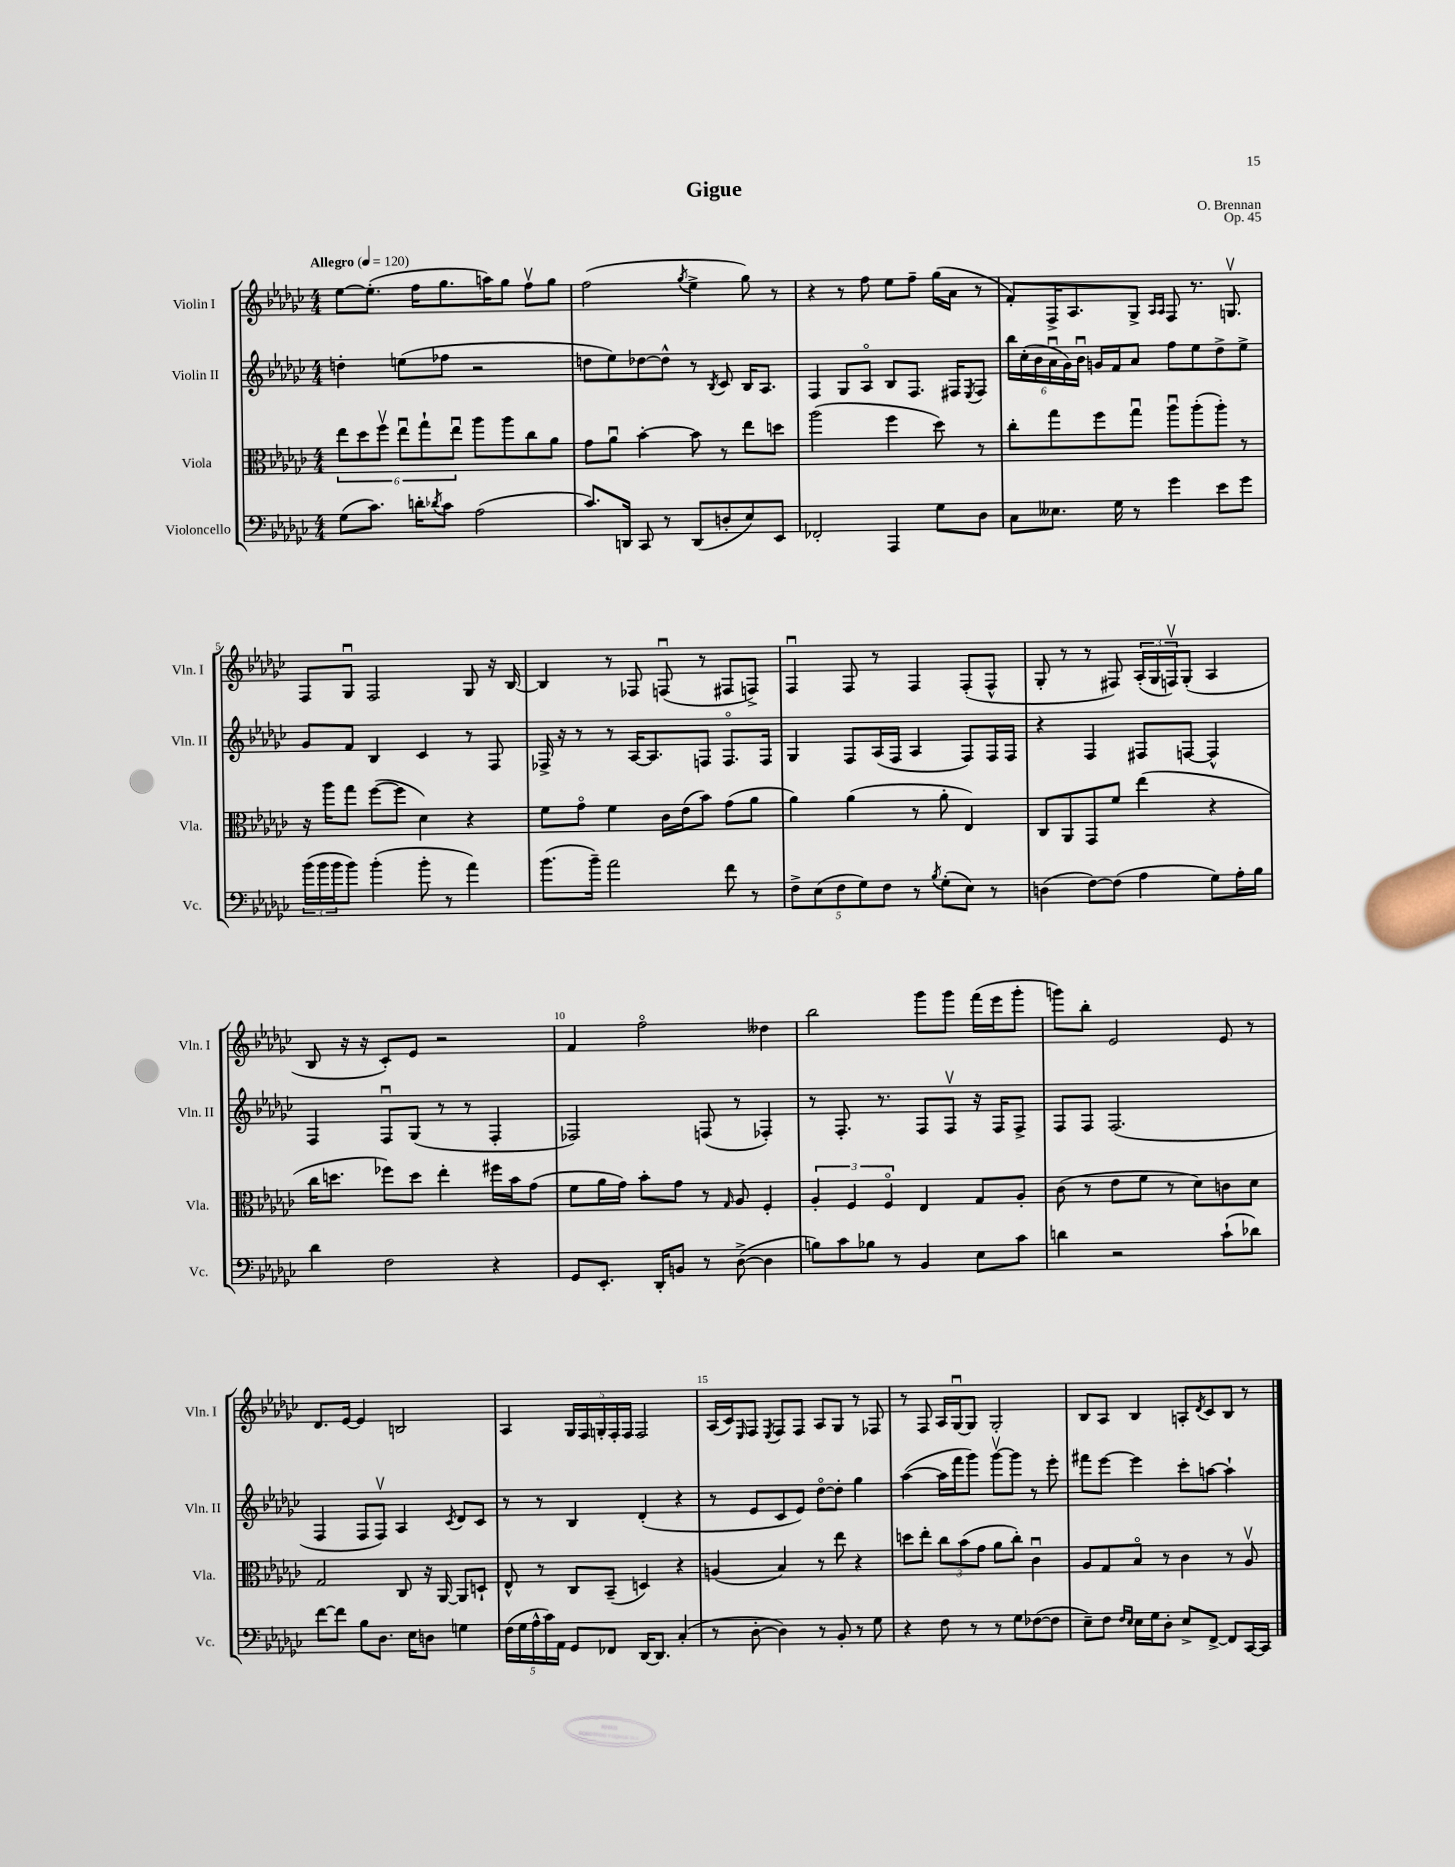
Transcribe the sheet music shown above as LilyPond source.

\header { title = "Gigue" composer = "O. Brennan" opus = "Op. 45" }
<<
\new StaffGroup <<
\new Staff = "s0" \with { instrumentName = "Violin I" shortInstrumentName = "Vln. I" } {
    \clef treble \key ges \major \numericTimeSignature \time 4/4 \tempo "Allegro" 4 = 120
    ees''8~ ees''8.-.( f''16 ges''8. a''16) ges''8 f''8\upbow ges''8 |
    f''2( \acciaccatura { ges''8 } ees''4-> ges''8) r8 |
    r4 r8 f''8 ees''8 f''8-- ges''16( aes'16 r8 |
    f'8-.) f16-> aes8. ges8-> \grace { aes16 aes16 } f8 r8. g8.\upbow |
    f8 ges8\downbow f2 ges8 r16 bes16~ |
    bes4 r8 fes8 f8\downbow( r8 fis8 f8->) |
    f4\downbow f8 r8 f4 f8-.( f8-^ |
    ges8-. r8 r8 fis8) \tuplet 3/2 { aes16-.( ges16 f16\upbow) } ges8-.( aes4 |
    bes8 r16 r16 ces'8-.) ees'8 r2 |
    f'4 f''2\flageolet deses''4 |
    bes''2 ges'''8 ges'''8 f'''16( ees'''16 ges'''8-. |
    g'''8) bes''8-. ees'2 ees'8 r8 |
    des'8. ees'16~ ees'4 b2 |
    aes4 \tuplet 5/4 { ges16 f16 g16-. f16-. f16 } f2 |
    aes16( ces'16) \grace { ees16 } f8 \acciaccatura { ees8 } f8 f8 aes8 ges8 r8 fes8 |
    r8 f8 aes16 ges16~\downbow ges8 ges2-. |
    bes8 aes8 bes4 a8-. \acciaccatura { des'8 } ces'8 bes8 r8 \bar "|." |
}
\new Staff = "s1" \with { instrumentName = "Violin II" shortInstrumentName = "Vln. II" } {
    \clef treble \key ges \major \numericTimeSignature \time 4/4
    d''4-. e''8( fes''8 r2 |
    d''8 ees''8) des''8~ des''8-^ r8 \acciaccatura { bes8 } ces'8 bes16 aes8. |
    f4 ges8 aes8\flageolet bes8 f8. fis16 \acciaccatura { ees8 } fis8 |
    \tuplet 6/4 { bes''16 ces''16-.( bes'16 aes'16\downbow ges'16) bes'16\downbow } g'16 f'16 aes'8 f''8 ees''8 des''8-> ees''8-> |
    ges'8 f'8 bes4 ces'4 r8 f8 |
    fes16-> r16 r8 r8 aes16~ aes8. f8 f8.\flageolet f16 |
    ges4 f8 aes16( f16 aes4 f8) f16 f16 |
    r4 f4 fis8 f8~ f4-^ |
    f4 f8\downbow ges8( r8 r8 f4-. |
    fes2) f8( r8 fes4-.) |
    r8 f8.-. r8. f8 f8\upbow r16 f16 f8-> |
    f8 f8 f2.( |
    f4 f8 f8\upbow) aes4 \acciaccatura { ces'8 } des'8 ces'8 |
    r8 r8 bes4 des'4-.( r4 |
    r8 ees'8 ces'8 ees'8) des''8~\flageolet des''8-. ges''4 |
    aes''4~( aes''16 f'''16 ges'''8) ges'''8~\upbow ges'''8 r8 ees'''8-. |
    fis'''8 ees'''8~ ees'''4 ces'''8-. a''8~ a''4-! \bar "|." |
}
\new Staff = "s2" \with { instrumentName = "Viola" shortInstrumentName = "Vla." } {
    \clef alto \key ges \major \numericTimeSignature \time 4/4
    \tuplet 6/4 { ees''8 des''8 f''8\upbow ees''8\downbow ges''8-! ees''8\downbow } aes''8 aes''8 ces''8 aes'8 |
    ges'8 aes'8\downbow bes'4~-. bes'8 r8 ees''8 d''8 |
    aes''2( f''4 des''8) r8 |
    ces''8-. ges''8 f''8 ges''8\downbow aes''8\downbow aes''8-.( aes''8-.) r8 |
    r16 aes''16 ges''8 f''8~( f''8 des'4) r4 |
    f'8 ges'8\flageolet f'4 ces'16 ees'16( bes'8) ges'8( aes'8 |
    aes'4) aes'4( r8 aes'8-. ees4) |
    ces8 aes,8 ges,8 f'8 ees''4( r4 |
    ces''16 d''8. fes''8) d''8 ees''4-. fis''16 bes'16 ges'8( |
    f'8 aes'16 ges'16) bes'8-. ges'8 r8 \grace { ges16 } aes8 f4-. |
    \tuplet 3/2 { aes4-. f4 f4\flageolet } ees4 ges8 aes8-. |
    ces'8( r8 ees'8 f'8 r8 des'8) c'8 des'8 |
    ges2 ces8 r16 aes,16~ aes,8 d8-! |
    ees8-^ r8 ces8 bes,8--( d4) r4 |
    a4( bes4) r8 ees''8 r4 |
    d''8 ees''8-. \tuplet 3/2 { ces''8 bes'8( ges'8 } aes'8 ces''8-.) ces'4\downbow |
    aes8 ges8 bes8\flageolet r8 ces'4 r8 aes8\upbow \bar "|." |
}
\new Staff = "s3" \with { instrumentName = "Violoncello" shortInstrumentName = "Vc." } {
    \clef bass \key ges \major \numericTimeSignature \time 4/4
    ges8( ces'8.) d'16-. \acciaccatura { des'8 } ces'8 aes2( |
    ces'8.) d,16 ces,8 r8 d,8( d8-. ees8) ees,8 |
    fes,2-. aes,,4 ges8 des8 |
    ces8 eeses8. ges16 r8 ges'4 ees'8 ges'8 |
    \tuplet 3/2 { bes'16( bes'16 bes'16 } bes'8) bes'4-.( bes'8-. r8 aes'4) |
    bes'8.( bes'16--) aes'2 f'8 r8 |
    \tuplet 5/4 { f8-> ees8( f8 ges8) f8 } r8 \acciaccatura { bes8 } ges8-.( ees8) r8 |
    d4( f8~) f8( aes4 ges8) aes16-. bes16 |
    des'4 f2 r4 |
    ges,8 ees,8.-. des,16-. b,8 r8 des8~->( des4 |
    b8) ces'8 bes8 r8 bes,4 ees8 ces'8 |
    d'4 r2 ces'8-!( des'8) |
    f'8~ f'8 bes8 des8. ees16 d8 g4 |
    \tuplet 5/4 { f16( ges16 aes16-^ ces'16) aes,16 } ges,8 fes,8 des,16~ des,8. ces4-.( |
    r8 des8~-. des4) r8 bes,8-. r8 ges8 |
    r4 f8 r8 r8 ges8 fes8~( fes8 |
    ees8--) f8 \grace { f16 ees16 } ees16 ges16 des8-. ees8-> f,8~-> f,8 ces,16~ ces,16 \bar "|." |
}
>>
>>
\layout { \context { \Score \override BarNumber.break-visibility = ##(#f #t #t) barNumberVisibility = #(every-nth-bar-number-visible 5) } }
